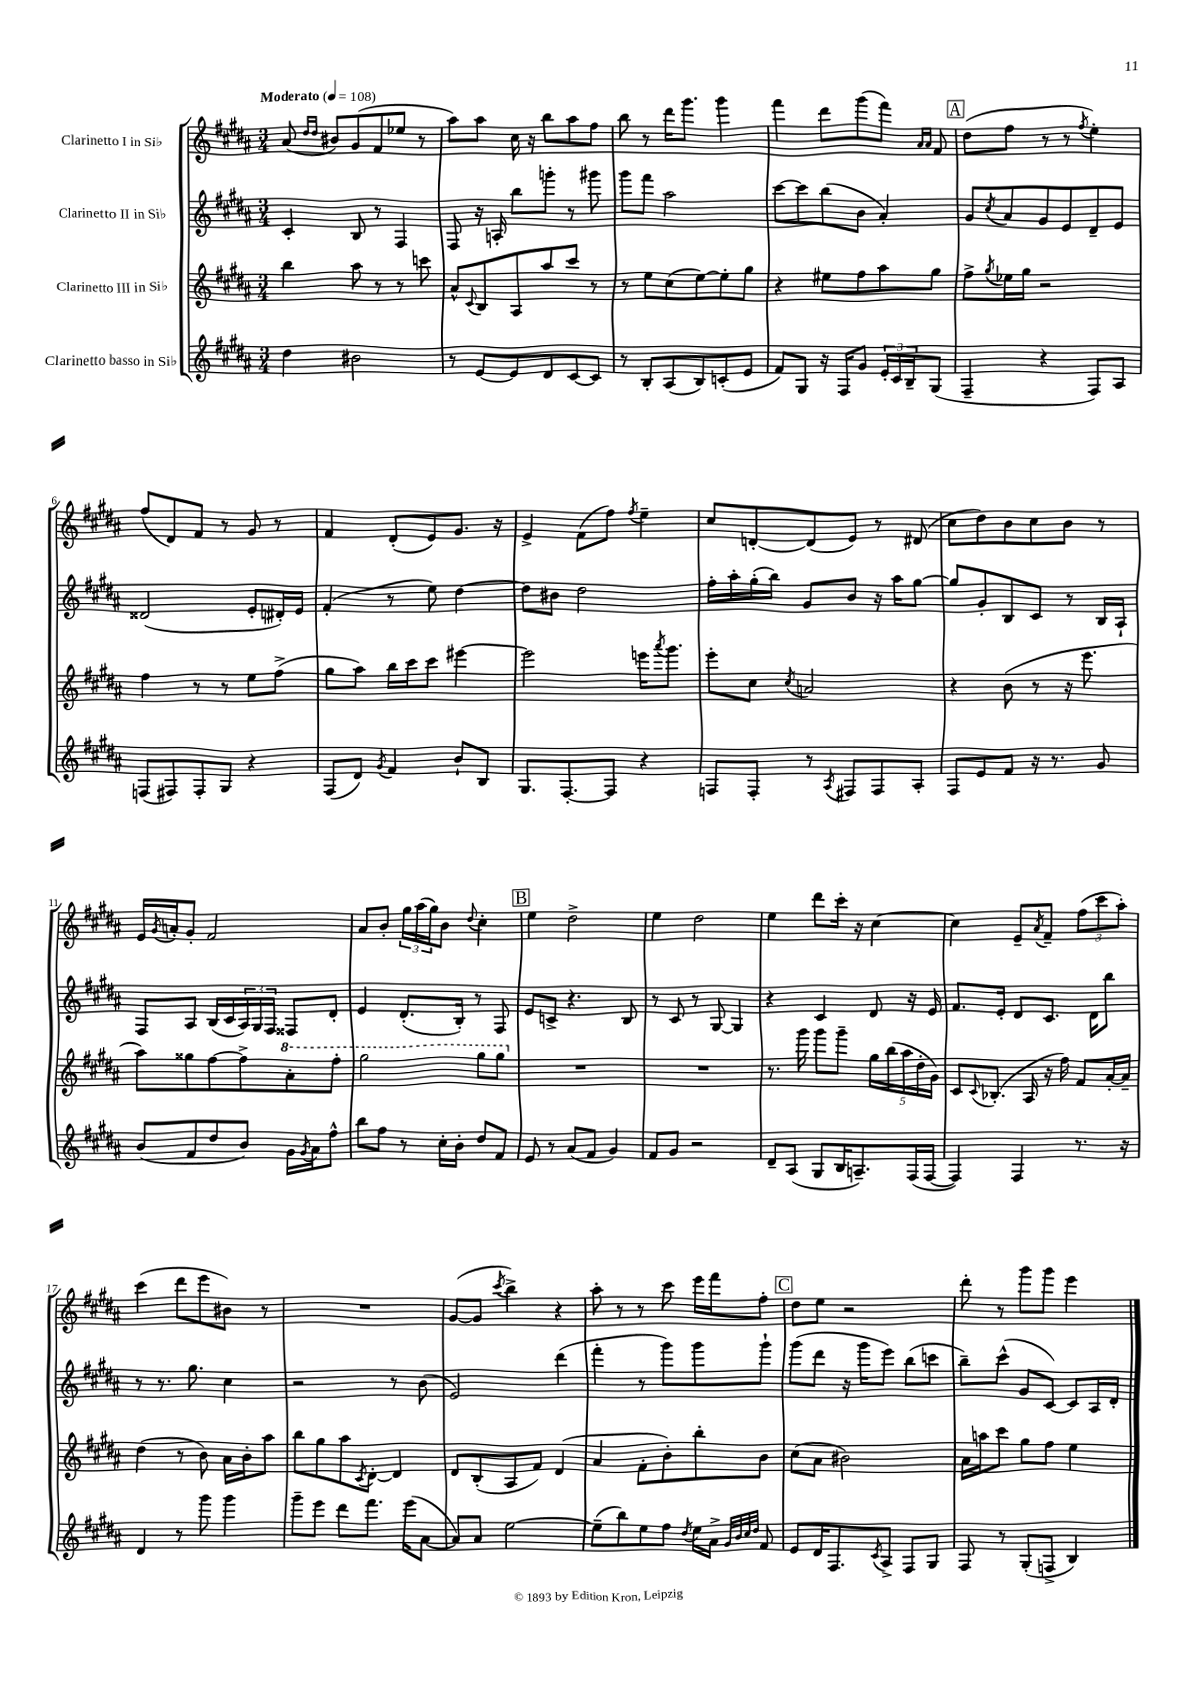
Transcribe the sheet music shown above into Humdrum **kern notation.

**kern	**kern	**kern	**kern
*part4	*part3	*part2	*part1
*staff4	*staff3	*staff2	*staff1
*I"Clarinetto basso in Si♭	*I"Clarinetto III in Si♭	*I"Clarinetto II in Si♭	*I"Clarinetto I in Si♭
*clefG2	*clefG2	*clefG2	*clefG2
*k[f#c#g#d#a#]	*k[f#c#g#d#a#]	*k[f#c#g#d#a#]	*k[f#c#g#d#a#]
*M3/4	*M3/4	*M3/4	*M3/4
*MM108	*MM108	*MM108	*MM108
=1	=1	=1	=1
!	!	!	!LO:TX:a:B:t=Moderato
4dd#\	4bb\	4c#'/	(8a#/
.	.	.	16qqdd#/LL
.	.	.	16qqdd#/JJ
.	.	.	8b#X/L)
2b#X\	8aa#\	8B/	(8g#/
.	8r	8r	8f#/
.	8r	4F#/	8ee-X/J
.	8cccn\	.	8r
=2	=2	=2	=2
8r	8a#^^/L	8F#/	8aa#\L)
.	8qqc#/	.	.
[8e/L	8B/	16r	8aa#\J
.	.	16An'/	.
8e/]	8A#/	8bb\L	16cc#\
.	.	.	16r
8d#/	8aa#/	8gggn'\J	8bb\L
[8c#/	8ccc#/J	8r	8aa#\
8c#/J]	8r	8ggg#X\	8ff#\J
=3	=3	=3	=3
8r	8r	8ggg#\L	8bb\
8B'/L	8ee\L	8fff#\J	8r
(8A#/	(8cc#\	2aa#\	16ddd#\KL
.	.	.	8.ggg#\J
8B/)	[8ee\)	.	.
(8cn'/	8ee'\]	.	4ggg#\
8e/J	8gg#\J	.	.
=4	=4	=4	=4
8f#/L)	4r	[8ccc#\L	4fff#\
8G#/J	.	8ccc#\]	.
16r	8ee#X\L	(8bb\	8ddd#\L
16F#/KL	.	.	.
8g#/J	8ff#\	8b\J	(8ggg#\
24e'/LL	8aa#\	4a#'/)	8fff#\J)
24c#/	.	.	.
24B~/J	.	.	.
.	.	.	16qqa#/LL
.	.	.	16qqa#/JJ
(8G#/J	8gg#\J	.	8f#/
!!LO:REH:place=s1:t=A
=5	=5	=5	=5
4F#~/	8ff#^\L	8g#/L	(8dd#\L
.	8qgg#/	8qcc#/	.
.	16ee-X\L	8a#/	8ff#\J
.	16gg#\JJ	.	.
4r	2r	8g#/	8r
.	.	8e/	8r
.	.	.	8qff#/
8F#/L)	.	8d#~/	4ee'\)
8A#/J	.	8e/J	.
!!LO:LB:g=z
=6	=6	=6	=6
(8Fn/L	4ff#\	(2d##X/	(8ff#/L
8F#X/)	.	.	8d#/)
8F#'/	8r	.	8f#/J
8G#/J	8r	.	8r
4r	8ee\L	8e'/L	8g#/
.	(8ff#^\J	16d#X'/L)	8r
.	.	16e/JJ	.
=7	=7	=7	=7
(8F#/L	8gg#\L	(4f#'/	4f#/
8d#/J)	8aa#\J)	.	.
8qg#/	.	.	.
4f#/	16bb\LL	8r	(8d#'/L
.	16ccc#\J	.	.
.	8ccc#\J	8ee\)	8e/)
8b`/L	[4eee#X\	[4dd#\	8.g#/J
8B/J	.	.	.
.	.	.	16r
=8	=8	=8	=8
8.G#/L	2eee#\]	8dd#\L]	4e^/
.	.	8b#X\J	.
[8.F#'/	.	.	.
.	.	2dd#\	(8f#\L
8F#/J]	.	.	8ff#\J)
.	.	.	8qff#/
4r	16eeen\KL	.	4ee~\
.	8qaaa#/	.	.
.	8.ggg#\J	.	.
=9	=9	=9	=9
8Fn/L	8eee'\L	16ff#'\LL	8cc#/L
.	.	16aa#'\	.
8F'/J	8cc#\J	(16gg#'\	[8dn'/
.	.	16bb\JJ)	.
.	8qcc#/	.	.
8r	2an/	8g#/L	(8d/]
8qA#/	.	.	.
8F#X/L	.	8b/J	8e/J)
8F#/	.	16r	8r
.	.	16aa#\KL	.
8A#'/J	.	[8gg#\J	(8d#X/
=10	=10	=10	=10
8F#/L	4r	8gg#/L]	8cc#\L
8e/	.	8g#'/	8dd#\)
8f#/J	(8b\	8B/	8b\
16r	8r	8c#/J	8cc#\
8.r	.	.	.
.	16r	8r	8b\J
.	8.eee\	.	.
8g#/	.	16B/LL	8r
.	.	16A#`/JJ	.
!!LO:LB:g=z
=11	=11	=11	=11
(8b/L	8aa#\L)	8F#/L	16e/LL
.	.	.	8qg#/
.	.	.	16an'/J
8f#/	8gg##X\	8A#/J	8g#'/J
8dd#/	[8ff#\	(16B/LL	2f#/
.	.	16c#/	.
8b/J)	8ff#^\]	24A#/)	.
.	.	24G#/	.
.	.	24F#/JJ	.
*	*8va	*	*
16g#\LL	8aa#'\	8F##X/L	.
8qg#/	.	.	.
16a#\J	.	.	.
8ff#^^\J	8fff#'\J	8d#'/J	.
=12	=12	=12	=12
8bb\L	2ggg#\	4e/	8a#/L
8ff#\J	.	.	8b'/J
8r	.	(8.d#'/L	24gg#\LL
.	.	.	(24aa#\
.	.	.	24gg#\J)
16cc#'\LL	.	.	8b\J
16b'\JJ	.	16B'/Jk)	.
.	.	.	8qqdd#/
8dd#/L	8ggg#\L	8r	4cc#'\
8f#/J	8ggg#\J	8F#/	.
!!LO:REH:place=s1:t=B
=13	=13	=13	=13
*	*X8va	*	*
8e/	2.r	8e/L	4ee\
8r	.	8cn^/J	.
(8a#/L	.	4.r	2dd#^\
8f#/J	.	.	.
4g#/)	.	.	.
.	.	8B/	.
=14	=14	=14	=14
8f#/L	2.r	8r	4ee\
8g#/J	.	8c#/	.
2r	.	8r	2dd#\
.	.	[8G#/	.
.	.	4G#/]	.
=15	=15	=15	=15
8d#~/L	8.r	4r	4ee\
(8A#/J	.	.	.
.	16ggg#\	.	.
8G#/L	8ggg#\L	4c#/	8ddd#\L
16B/K	8ggg#~\J	.	16ccc#'\Jk
8.An~/)	.	.	16r
.	20gg#\LL	8d#/	[4cc#\
.	(20bb\	.	.
.	20aa#\	.	.
(16F#/L	.	16r	.
.	20dd#'\	.	.
[16F#/JJ	.	16e/	.
.	20g#\JJ)	.	.
=16	=16	=16	=16
4F#/])	8c#/L	8.f#/L	4cc#\]
.	8qqc#/	.	.
.	(8.B-X'/J	.	.
.	.	16e'/Jk	.
4F#/	.	8d#/L	8e~/L
.	16A#/	.	.
.	.	.	8qa#/
.	16r	8.c#/J	8f#~/J
.	16ff#\)	.	.
8.r	8f#/L	.	(12ff#\L
.	.	16d#\KL	.
.	.	.	12ccc#\
.	[16a#'/L	8bb\J	.
.	.	.	12aa#'\J)
16r	16a#~/JJ]	.	.
!!LO:LB:g=z
=17	=17	=17	=17
4d#/	(4dd#\	8r	(4ccc#\
.	.	8.r	.
8r	8r	.	8ddd#\L
.	.	8.gg#\	.
8ggg#\	8b\)	.	8eee\
4ggg#\	16a#\LL	4cc#\	8b#X\J)
.	16b'\J	.	.
.	8aa#\J	.	8r
=18	=18	=18	=18
8ggg#~\L	8bb\L	2r	2.r
8eee\J	8gg#\	.	.
8ddd#\L	8aa#\	.	.
.	8qc#/	.	.
8.fff#\J	[8d#'\J	.	.
.	4d#/]	8r	.
(16eee\KL	.	.	.
[8a#\J	.	(8b\	.
=19	=19	=19	=19
8a#/L])	8d#/L	2e/)	([8g#/L
8a#/J	(8B'/	.	8g#/J]
.	.	.	8qccc#/
[2ee\	8A#/	.	4bb^\)
.	8f#/J)	.	.
.	(4d#/	(4ddd#\	4r
=20	=20	=20	=20
(8ee~\L]	4a#/	4fff#'\	8aa#'\
8bb\)	.	.	8r
8ee\	8f#'\L	8r	8r
8ff#\J	8b'\)	8ggg#\L)	8ccc#\
8qdd#/	.	.	.
16ee\LL	8bb'\	8ggg#\	16eee\LL
16a#^\JJ	.	.	16fff#\J
32qqg#/LLL	.	.	.
32qqb/	.	.	.
32qqcc#/	.	.	.
32qqdd#/JJJ	.	.	.
8f#/	8b\J	8ggg#`\J	8ff#'\J
!!LO:REH:place=s1:t=C
=21	=21	=21	=21
8e/L	(8cc#\L	(8ggg#\L	8dd#\L
16d#/K	8a#\J	8ddd#\J	8ee\J
8.F#/	.	.	.
.	2b#X\)	16r	2r
.	.	16ggg#\KL	.
8qc#/	.	.	.
8A#^/J	.	8eee\J)	.
8F#/L	.	(8bb\L	.
8G#/J	.	8cccn\J	.
=22	=22	=22	=22
8F#/	16a#\LL	8bb~\L)	8ddd#'\
.	16aan\J	.	.
8r	8ccc#\J	(8ccc#^^\J	8r
(8G#'/L	8gg#\L	8g#/L	8ggg#\L
8Fn^/J	8ff#\J	[8c#/J)	8ggg#\J
4B/)	4ee\	8c#/L]	4eee\
.	.	16A#/L	.
.	.	16d#'/JJ	.
==	==	==	==
*-	*-	*-	*-
